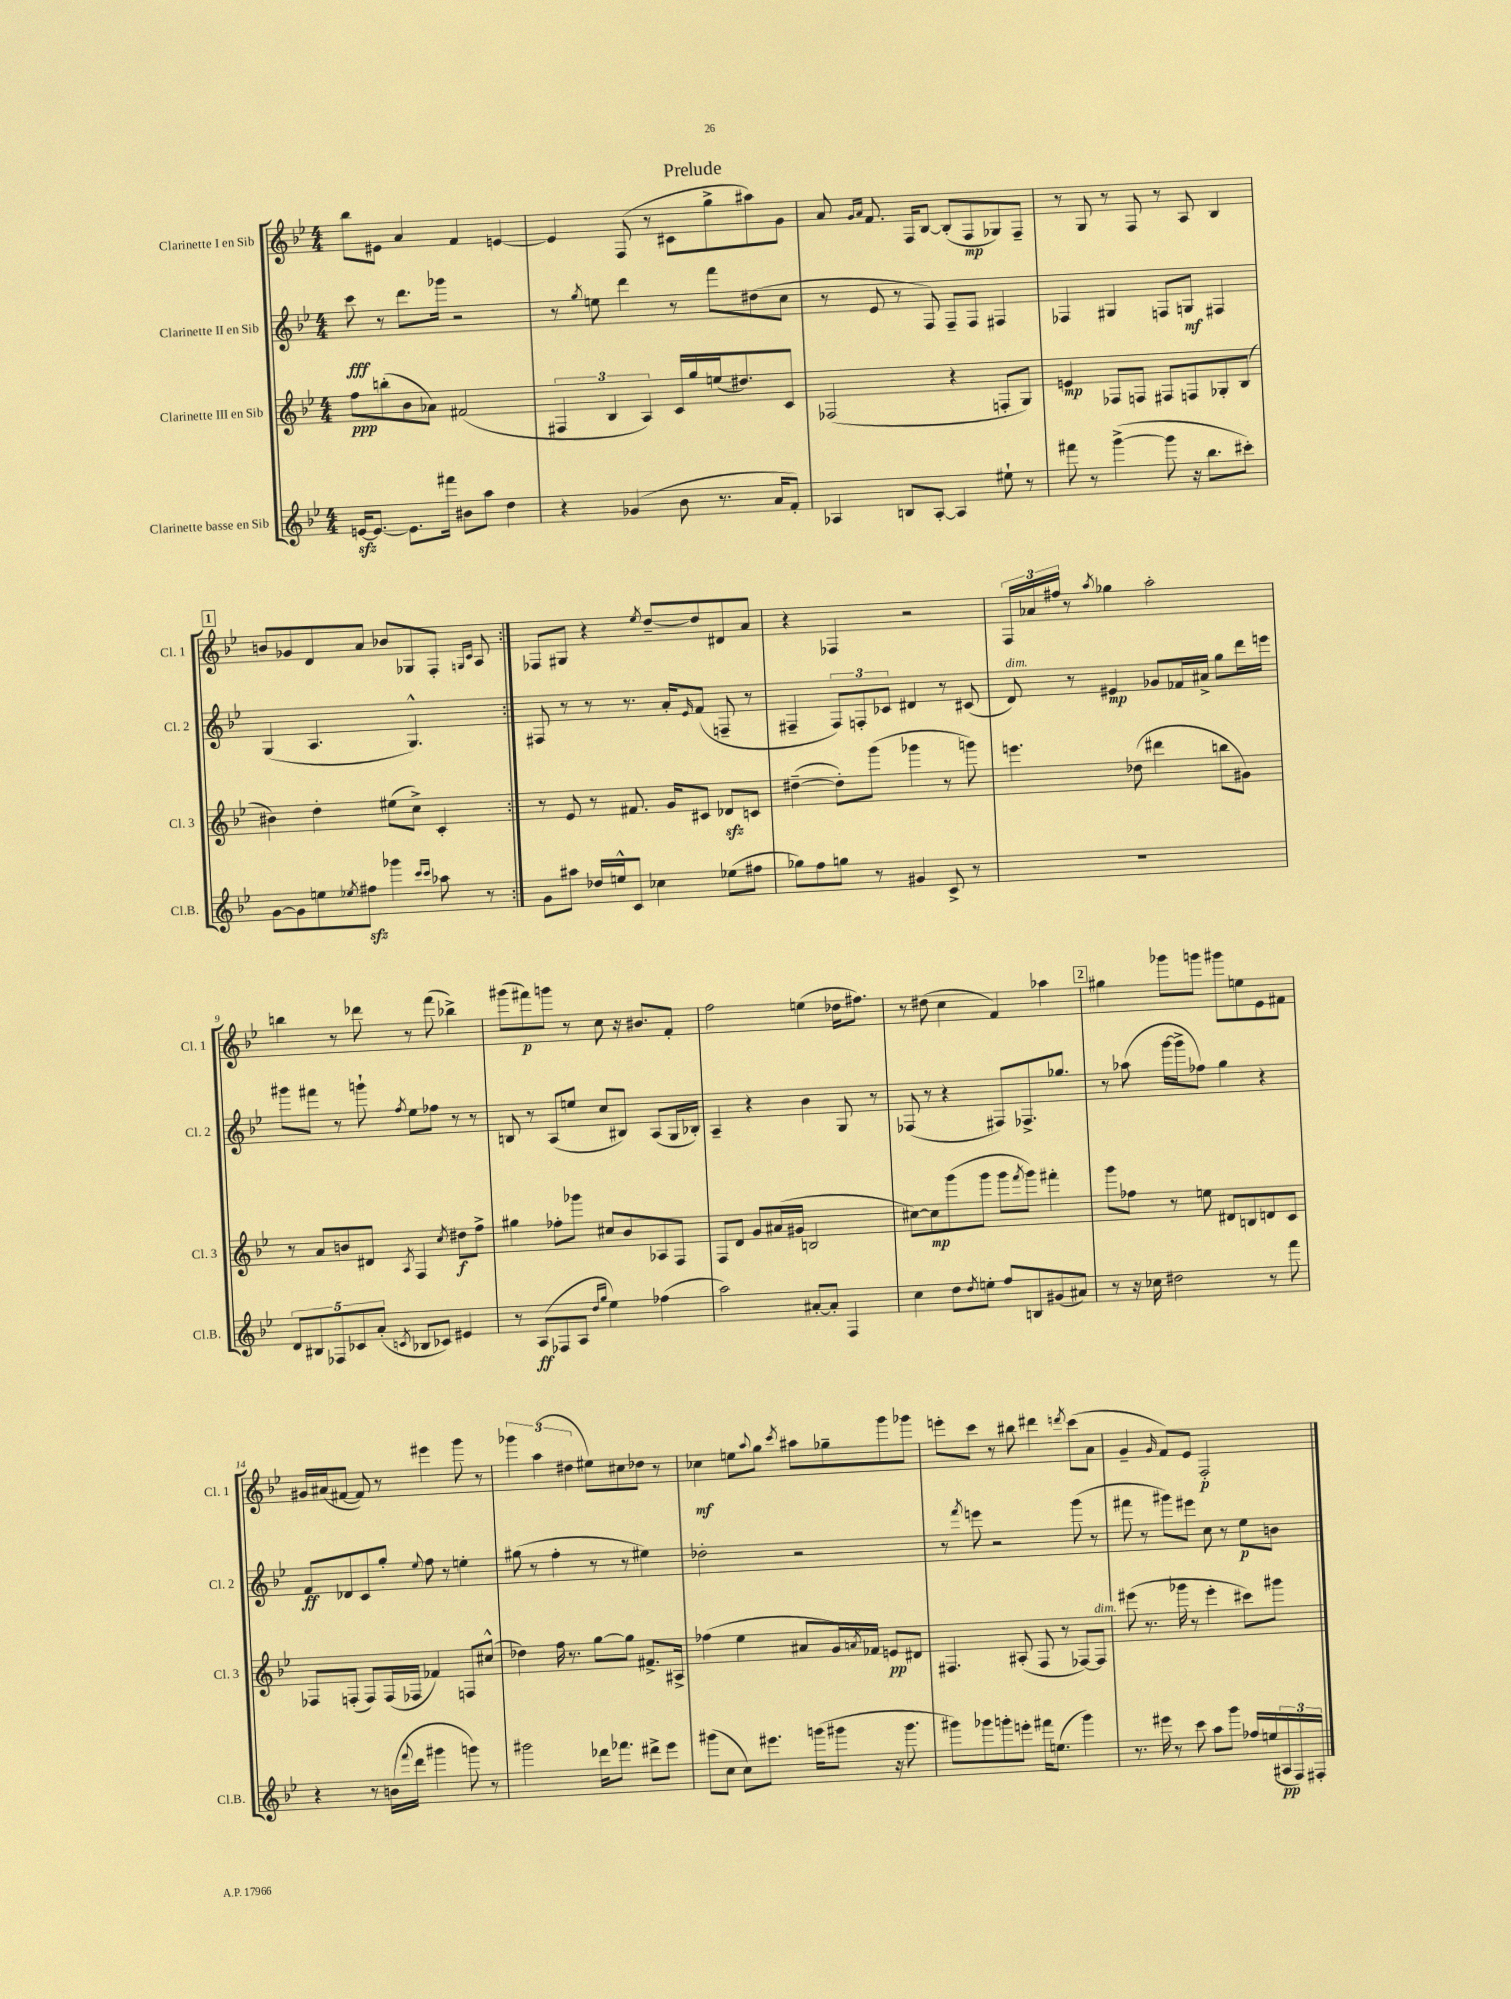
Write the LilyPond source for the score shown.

\header { title = "Prelude" }
<<
\new StaffGroup <<
\new Staff = "s0" \with { instrumentName = "Clarinette I en Sib" shortInstrumentName = "Cl. 1" } {
    \clef treble \key bes \major \numericTimeSignature \time 4/4
    \repeat volta 2 { bes''8 eis'8 a'4 f'4 e'4~ |
    e'4 f8( r8 cis'8 g''8-> ais''8) g'8 |
    a'8 \grace { g'16 a'16 } f'8. f16 bes8~ bes8-.( f8\mp ges8) f8-- |
    r8 g8 r8 f8 r8 a8 bes4 |
    \mark \markup { \box "1" } b'8 ges'8 d'8 a'8 bes'8 ges8 f8-. \grace { g16 c'16 } a8 | }
    fes8 gis8 r4 \acciaccatura { ees''8 } d''8~-- d''8 dis'8 a'8 |
    r4 fes4 r2 |
    \tuplet 3/2 { f16 aes'16 fis''16 } r8 \acciaccatura { a''8 } ges''4 a''2-. |
    b''4 r8 des'''8 r8 f'''8( bes''4->) |
    gis'''8( fis'''8\p) g'''8 r8 c''8 r16 bis'8. f'8-. |
    f''2 e''4( des''16 fis''8.) |
    r8 dis''8( c''4 f'4) aes''4 |
    \mark \markup { \box "2" } gis''4 ges'''8 g'''8 gis'''8 e''8 ees'8 fis'8 |
    gis'16 ais'16( fis'8~ fis'8) r8 eis'''4 g'''8 r8 |
    \tuplet 3/2 { ges'''4 a''4( dis''4 } eis''8) cis''8 des''8 r8 |
    ces''4\mf e''8 \appoggiatura { a''8 } g''8 \acciaccatura { c'''8 } ais''8 ges''8-- g'''8 ges'''8 |
    e'''8-. c'''8 r8 bis''8 dis'''4 \acciaccatura { d'''8 } c'''8( a'8 |
    g'4-- \grace { g'16 } f'8) ees'8 f2-.\p \bar "|." |
}
\new Staff = "s1" \with { instrumentName = "Clarinette II en Sib" shortInstrumentName = "Cl. 2" } {
    \clef treble \key bes \major \numericTimeSignature \time 4/4
    \repeat volta 2 { c'''8\fff r8 d'''8. ges'''16 r2 |
    r8 \acciaccatura { g''8 } e''8 d'''4 r8 f'''8 dis''8( c''8 |
    r8 ees'8 r8 f8) f8-- f8 fis4 |
    fes4 gis4 f8 g8\mf fis4 |
    \mark \markup { \box "1" } g4( a4. g4.-^) | }
    fis8 r8 r8 r8. a'16-. \grace { ees'16 } f'8( f8-- r8 |
    fis4-- \tuplet 3/2 { fis8) f8-. ces'8 } dis'4 r8 cis'8( |
    d'8^\markup { \italic "dim." }) r8 eis'4\mp ges'8 fes'16 ais'16-> g''8 d'''16 e'''16 |
    gis'''8 fis'''8 r8 g'''8-! \acciaccatura { f''8 } ees''8 fes''8 r8 r8 |
    b8 r8 a8( e''8 c''8 bis8) a8( g16 bes16-.) |
    a4-- r4 bes'4 g8 r8 |
    fes8( r8 r4 fis8) fes8.-> ges''8. |
    \mark \markup { \box "2" } r8 aes''8( g'''16~ g'''16-> fes''8) g''4 r4 |
    f'8\ff des'8 c'8 g''8-. \appoggiatura { ees''8 } f''8 r8 e''4-. |
    gis''8( r8 f''4-. r8 r8 eis''4) |
    des''2-. r2 |
    r8 \acciaccatura { f'''8 } e'''8 r2 g'''8( r8 |
    fis'''8 r8 gis'''8) eis'''8 c''8 r8 ees''8\p b'8 \bar "|." |
}
\new Staff = "s2" \with { instrumentName = "Clarinette III en Sib" shortInstrumentName = "Cl. 3" } {
    \clef treble \key bes \major \numericTimeSignature \time 4/4
    \repeat volta 2 { f''8\ppp b''8-.( bes'8 aes'8) fis'2( |
    \tuplet 3/2 { fis4 bes4 a4) } c'16 g''16 e''16( dis''8.) c'8 |
    fes2( r4 f8-. g8) |
    e'4\mp fes8 f8 fis8 f8 ges8-. bes8( |
    \mark \markup { \box "1" } bis'4) d''4-. eis''8( c''8->) c'4-. | }
    r8 ees'8 r8 fis'8. g'16 cis'8 des'8\sfz c'8 |
    dis''4~--( dis''8-.) g'''8( ges'''4 r8 g'''8) |
    e'''4. des''8( dis'''4 b''8 gis'8) |
    r8 a'8 b'8 dis'8 \acciaccatura { a8 } f4 \acciaccatura { c''8 } dis''8\f f''8-> |
    gis''4 fes''8-. ges'''8 cis''8 bes'8 aes8 f8 |
    f8 d'8 g'8 ais'16( gis'16 b2 |
    cis''8~) cis''8\mp g'''8( g'''8 g'''8 \acciaccatura { f'''8 } g'''8) fis'''4-. |
    \mark \markup { \box "2" } g'''8 fes''8 r8 e''8 dis'8 b8 d'8 c'8 |
    fes8 f8-.( f8) f16( fes16 fes'4) f8 cis''8-^( |
    des''4) f''16 r8. g''8~ g''8 fis'8.-> ais16-> |
    fes''4( ees''4 ais'8 g'16) \acciaccatura { a'8 } fes'16 e'8\pp dis'8 |
    fis4. ais8-.( fis8 r8 fes8~) fes8^\markup { \italic "dim." } |
    eis'''8( r8. ges'''16 r8 eis'''4-. cis'''8) gis'''8 \bar "|." |
}
\new Staff = "s3" \with { instrumentName = "Clarinette basse en Sib" shortInstrumentName = "Cl.B." } {
    \clef treble \key bes \major \numericTimeSignature \time 4/4
    \repeat volta 2 { e'16~\sfz e'8.~ e'8. fis'''16 bis'8 a''8 d''4 |
    r4 ges'4( bes'8 r8. a'16 f'8-.) |
    aes4 b8 aes8~-. aes4 eis''8-! r8 |
    fis'''8 r8 g'''4~->( g'''8 r16 bes''8. cis'''8-.) |
    \mark \markup { \box "1" } g'8~ g'8 e''8 \acciaccatura { ees''8 } fis''8\sfz ges'''4 \grace { c'''16 c'''16 } aes''8 r8 | }
    g'8 ais''8 des''16 e''16-^ c'8 ces''4 ees''8( fis''8 |
    ges''8) f''8 g''8 r8 gis'4 c'8-> r8 |
    R1 |
    \tuplet 5/4 { d'8 bis8 fes8 ces'8 a'8-.( } \acciaccatura { c'8 } bes8 ces'8) eis'4 |
    r8 a8\ff( fes8 a8 \grace { d''16 g''16 } ees''4) fes''4( |
    a''2) ais'8~-. ais'8-. f4 |
    c''4 d''8 \acciaccatura { d''8 } e''8-. f''8 b8 gis'8( ais'8) |
    \mark \markup { \box "2" } r8 r16 ces''16 dis''2 r8 f'''8 |
    r4 r8 b'16( \appoggiatura { f'''8 } d'''16 gis'''4 g'''8) r8 |
    gis'''2 des'''16 fes'''8. dis'''8-> ees'''8 |
    gis'''8( c''8 c''8) eis'''8. g'''16( gis'''8 r16 gis'''8. |
    gis'''8) ges'''8 g'''8-. e'''8-. fis'''16 e''8.( g'''4) |
    r8. eis'''16 r8 c'''8 a''8 g'''8 fes''16 e''16( \tuplet 3/2 { ais16\pp f16) fis16-. } \bar "|." |
}
>>
>>
